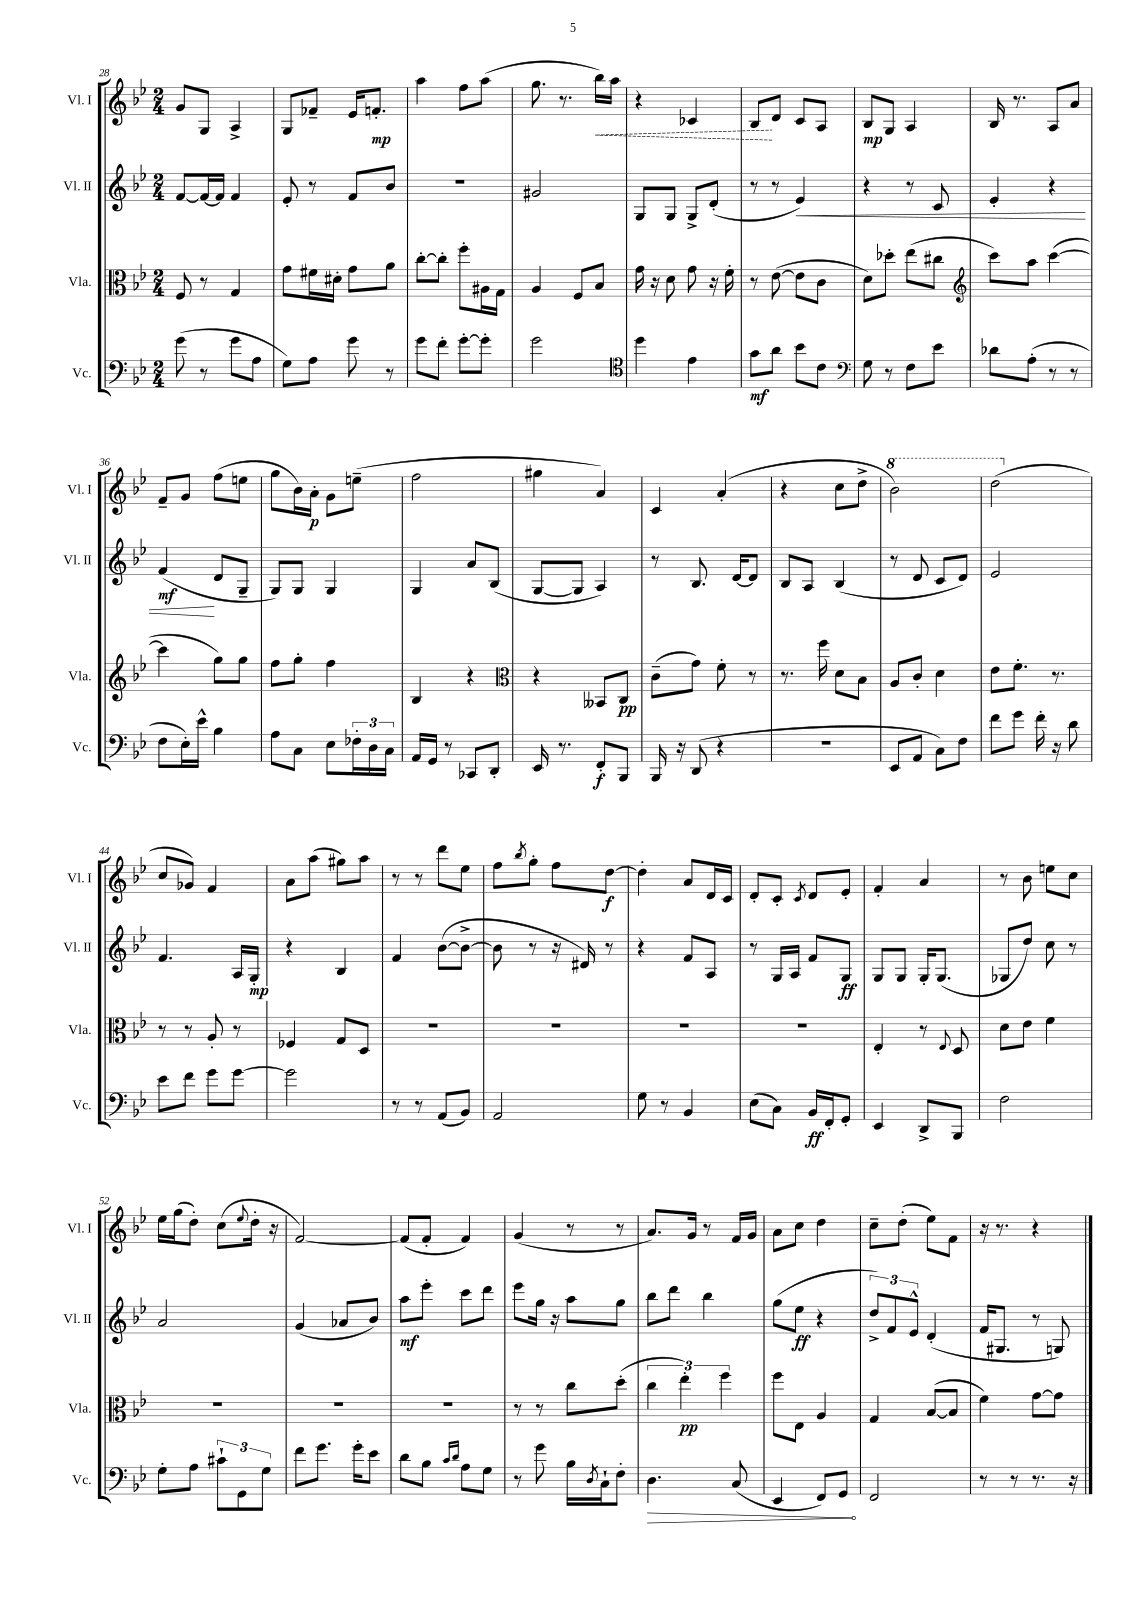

**kern	**kern	**kern	**kern
*staff4	*staff3	*staff2	*staff1
*clefF4	*clefC3	*clefG2	*clefG2
*k[b-e-]	*k[b-e-]	*k[b-e-]	*k[b-e-]
*M2/4	*M2/4	*M2/4	*M2/4
(8g	8F	[8f	8g
8r	8r	16f_	8G
.	.	16f]	.
8g	4G	4f	4A^
8A	.	.	.
=	=	=	=
8G)	8g	8e-'	8G
8A	16f#	8r	8f-~
.	16d#'	.	.
8g	8g	8f	16e-
.	.	.	8.f'
8r	8a	8b-	.
=	=	=	=
8g	[8cc'	2r	4aa
8f'	8cc']	.	.
[8g'	8ff'	.	8ff
8g']	16A#	.	(8aa
.	16G	.	.
=	=	=	=
2g	4A	2g#	8.gg
.	.	.	8.r
.	8F	.	.
.	8B-	.	16bb-)
.	.	.	16aa
=	=	=	=
*clefC4	*	*	*
4dd	16g	8G	4r
.	16r	.	.
.	8d	8G	.
4e-	8g	8G^	4c-
.	16r	(8d'	.
.	16f'	.	.
=	=	=	=
8g	8r	8r	8B-
8a	([8e-	8r	8d
8b-	8e-]	4e-)	8c
8c	8c	.	8A
=	=	=	=
*clefF4	*	*	*
8G	8d)	4r	8B-
8r	8dd-'	.	8G
8F	(8ee-	8r	4A
8e-	8cc#	8c	.
=	=	=	=
*	*clefG2	*	*
8d-	8ccc)	4e-'	16B-
.	.	.	8.r
(8A'	8aa	.	.
8r	([4ccc	4r	8A
8r	.	.	8a
=	=	=	=
8F	4ccc]	(4f	8f~
16E-')	.	.	8g
16e-^^	.	.	.
4B-	8gg)	8d	(8ff
.	8gg	8G~	8ee
=	=	=	=
8A	8ff	8G)	8gg
8C	8gg'	8G	16b-)
.	.	.	16a'
8E-	4ff	4G	8g
24F-'	.	.	(8ee~
24D	.	.	.
24C	.	.	.
=	=	=	=
16AA	4B-	4G	2ff
16GG	.	.	.
8r	.	.	.
8CC-	4r	8a	.
8DD'	.	(8B-	.
=	=	=	=
*	*clefC3	*	*
16EE-	4r	[8G	4gg#
8.r	.	.	.
.	.	8G]	.
8FF'	8BB--	4A)	4a)
8BBB-	8C	.	.
=	=	=	=
16BBB-	(8c~	8r	4c
16r	.	.	.
(8DD	8g)	8.B-	.
4r	8f'	.	(4a'
.	.	[16d	.
.	8r	8d]	.
=	=	=	=
2r	8.r	8B-	4r
.	.	8A	.
.	16ff	.	.
.	8d	(4B-	8cc
.	8B-	.	8dd^
=	=	=	=
8EE-	8A	8r	2bb-)
8AA	8c'	8d	.
8C)	4d	8c	.
8F	.	8d)	.
=	=	=	=
8f	8e-	2e-	(2ddd
8g	8.f'	.	.
16f'	.	.	.
16r	8.r	.	.
8d	.	.	.
=	=	=	=
8e-	8r	4.f	8cc
8f	8r	.	8g-)
8g	8A'	.	4f
[8g	8r	16A	.
.	.	16G'	.
=	=	=	=
2g]	4F-	4r	8a
.	.	.	(8aa
.	8G	4B-	8gg#)
.	8D	.	8aa
=	=	=	=
8r	2r	4f	8r
8r	.	.	8r
(8AA	.	([8b-	8ddd
8BB-)	.	8b-^_	8ee-
=	=	=	=
2AA	2r	8b-]	8ff
.	.	.	8qbb-
.	.	8r	8gg'
.	.	16r	8ff
.	.	16d#)	.
.	.	8r	[8dd
=	=	=	=
8G	2r	4r	4dd']
8r	.	.	.
4BB-	.	8f	8a
.	.	8A	16d
.	.	.	16c
=	=	=	=
(8E-	2r	8r	8d'
8C)	.	16G	8c'
.	.	16A	.
.	.	.	8qc
16BB-	.	8f	8d
16FF'	.	.	.
8GG'	.	8G	8e-'
=	=	=	=
4EE-	4E-'	8G	4f'
.	.	8G	.
8DD^	8r	16G'	4a
.	.	(8.G	.
.	8qqE-	.	.
8BBB-	8D	.	.
=	=	=	=
2F	8d	8G-	8r
.	8e-	8dd)	8b-
.	4f	8cc	8ee
.	.	8r	8cc
=	=	=	=
8G'	2r	2a	16ee-
.	.	.	(16gg
8A	.	.	8dd')
12c#`	.	.	(8cc
12GG	.	.	.
.	.	.	8qqee-
.	.	.	16dd'
12G	.	.	.
.	.	.	16r
=	=	=	=
8f	2r	(4g	[2f)
8.g	.	.	.
.	.	8a-	.
16g'	.	.	.
8e-	.	8b-)	.
=	=	=	=
8d	2r	8aa	(8f]
8B-	.	8eee-'	8f'
16qqc	.	.	.
16qqd	.	.	.
8A	.	8ccc	4f)
8G	.	8ddd	.
=	=	=	=
8r	8r	8eee-	(4g
8g	8r	16gg	.
.	.	16r	.
16B-	8cc	8aa	8r
8qD	.	.	.
16C`	.	.	.
8F'	(8dd'	8gg	8r
=	=	=	=
4.D	6cc	8bb-	8.a)
.	.	8ddd	.
.	6ee-')	.	.
.	.	.	16g
.	.	4bb-	8r
.	6ff	.	.
(8C	.	.	16f
.	.	.	16g
=	=	=	=
4EE-	8ff	(8gg	8a
.	8E-	8ee-	8cc
8FF)	4A	4r	4dd
8GG	.	.	.
=	=	=	=
2FF	4G	12dd^)	8cc~
.	.	12f	.
.	.	.	(8dd'
.	.	12e-^^	.
.	([8B-	(4d'	8ee-)
.	8B-]	.	8f
=	=	=	=
8r	4f)	16f	16r
.	.	8.G#	8.r
8r	.	.	.
8.r	[8g	8r	4r
.	8g]	8G)	.
16r	.	.	.
==	==	==	==
*-	*-	*-	*-
